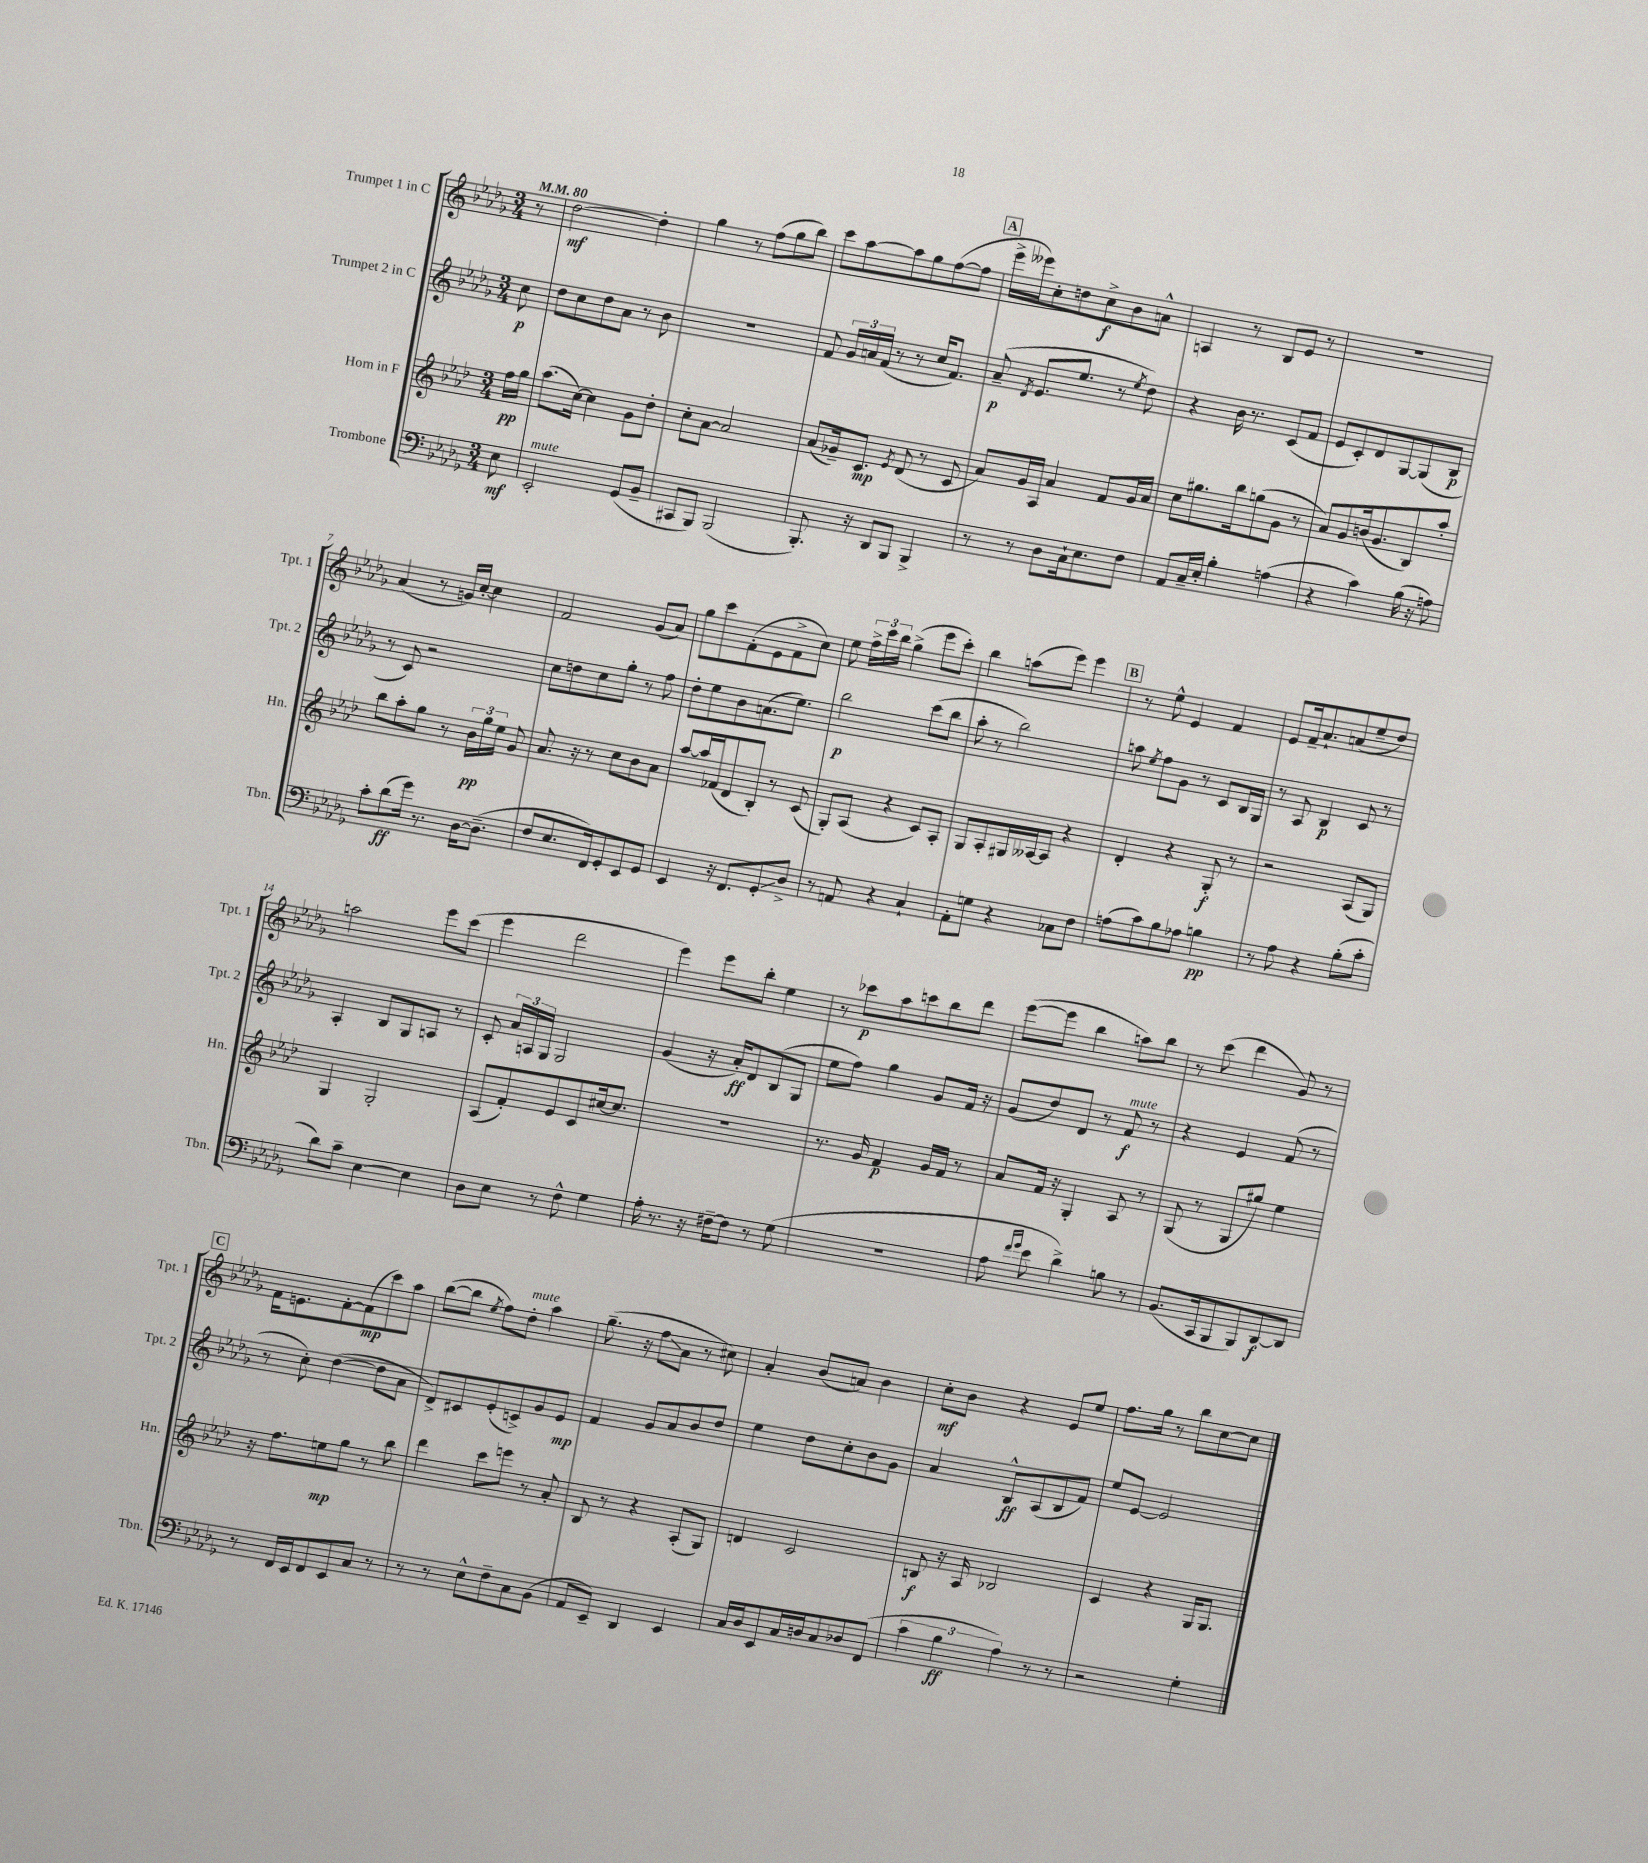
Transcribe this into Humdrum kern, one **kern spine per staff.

**kern	**kern	**kern	**kern
*staff4	*staff3	*staff2	*staff1
*clefF4	*clefG2	*clefG2	*clefG2
*k[b-e-a-d-g-]	*k[b-e-a-d-]	*k[b-e-a-d-g-]	*k[b-e-a-d-g-]
*M3/4	*M3/4	*M3/4	*M3/4
*MM80	*MM80	*MM80	*MM80
8E-	16ff	8cc	8r
.	16gg	.	.
=	=	=	=
2EE-'	(8.aa-	8dd-	[2dd-
.	.	8cc	.
.	[16cc)	.	.
.	4cc]	8dd-	.
.	.	8a-	.
(8GG-	8g	8r	4dd-']
8BB-~	8dd-'	8b-	.
=	=	=	=
8CC#	8cc'	2.r	4gg-
8BBB-)	[8a-	.	.
(2BBB-	2a-]	.	8r
.	.	.	(8ff
.	.	.	8gg-
.	.	.	8bb-)
=	=	=	=
8.BBB-')	(8a-	8f	8ccc
.	16g-~)	24g-	[8aa-
.	.	24a	.
16r	8.c	.	.
.	.	(24f	.
8DD-	.	8r	8aa-]
.	8qe-	.	.
8BBB-	(8d-	8r	8gg-
4BBB-^	8r	16cc	([8ff
.	.	8.f)	.
.	8c	.	8ff]
=	=	=	=
8r	8a-)	(8a-~	16eee-^
.	.	.	16eee--)
.	.	8qd-	.
8r	16g	8.e-	8cc'
.	16A-	.	.
8D-	4a-	.	8dd
.	.	8.ee-	.
16C`	.	.	8cc^
8.E-	.	.	.
.	8f	8r	8b-
.	.	8qee-	.
8F	16g	8dd-)	8a^^
.	16a-	.	.
=	=	=	=
8AA-	8cc	4r	4A
16C~	8.gg#	.	.
16E-'	.	.	.
4B-'	.	16b-	8r
.	16bb-	8.r	.
.	(8gg	.	8B-
(4A	8g	(8c	8e-
.	8r	8f	8r
=	=	=	=
4r	8a-)	8e-	2.r
.	8g	8c')	.
4c)	(16b	8d-	.
.	8.g	.	.
.	.	[8G-	.
(16B-	8B-)	(8G-]	.
16r	.	.	.
8A)	8aa-'	8B-	.
=	=	=	=
8c'	8bb-	8r	(4a-
(8d-	8aa-'	8c)	.
16g-)	8gg	2r	8r
8.r	.	.	.
.	8r	.	16g)
.	.	.	[16cc'
[16D-	24b-	.	4cc]
.	24gg	.	.
(8.D-~]	.	.	.
.	24ee-	.	.
.	8g	.	.
=	=	=	=
8F	8.a-	8cc	2f
8.E-	.	8dd	.
.	16r	.	.
.	8r	8cc	.
16FF)	.	.	.
8GG-'	8cc	8gg-'	.
8EE-	8b-	8r	(8g-
8GG-	8a-	8ff	8a-)
=	=	=	=
4EE-	[8aa-	8dd-'	8gg-
.	16aa-]	8ee-	8ccc
.	(16f-	.	.
16r	8d-	8b-	(8f'
8.FF	.	.	.
.	8B-')	(8.a	8e-
8GG-'	8r	.	8f^
.	.	8.ee-)	.
8D-^	(8c	.	8cc)
=	=	=	=
8r	8G')	2bb-	8ee-
8AA	(8A-	.	24ff^
.	.	.	24ccc
.	.	.	24bb-
4r	4r	.	(4gg-^
4C`	8c)	(8ccc	8eee-
.	8A-'	8bb-	8ccc')
=	=	=	=
8AA-'	8G	8aa-'	4bb-
8G	8A-'	8r	.
4r	16G#	2bb-)	(8aa
.	[16A--	.	.
.	8A--]	.	8eee-)
8C-	4r	.	4eee-
8F	.	.	.
=	=	=	=
(8A	4d-'	8aa	8r
.	.	8qee-	.
8c)	.	8ff	8ee-^^
8B-	4r	8g-	4e-
8A-	.	8r	.
4B	8G'	8c	4f
.	8r	16B-	.
.	.	16G-	.
=	=	=	=
8r	2r	8r	8e-
8A-	.	8A-	16f~
.	.	.	8.a-`
4r	.	4B-	.
.	.	.	(8a
(8B-'	(8A-	8c	8ee-~
8c'	8G)	8r	8dd-)
=	=	=	=
8d-)	4G	4A-'	2aa
8c~	.	.	.
[4E-	2G'	8B-	.
.	.	8G-	.
4E-]	.	8A	8eee-
.	.	8r	(8ccc
=	=	=	=
8D-	(8A-	8c'	4eee-
8E-	8f')	24a-	.
.	.	24A	.
.	.	24G-	.
8r	8e-	2G-	2ddd-
8F^^	8c	.	.
4G-	[16cc#	.	.
.	8.cc#]	.	.
=	=	=	=
16A-'	2.r	(4g-	4eee-)
8.r	.	.	.
16r	.	16r	8eee-
[16F#~	.	16a-')	.
8F#]	.	8d-	8bb-'
8r	.	(8B-	4ee-
(8G-	.	8G-	.
=	=	=	=
2.r	8.r	8ee-	8r
.	.	8ff)	8ccc-
.	16g	.	.
.	4f	4gg-	8aa-
.	.	.	8ccc
.	16g	8g-	8bb-
.	16f	.	.
.	8r	16f	8ddd-
.	.	16r	.
=	=	=	=
8A-	8a-	(8g-	([8eee-
16qqf	.	.	.
16qqg-	.	.	.
8e-	16f	8dd-)	8eee-]
.	16r	.	.
4d-^)	4G'	8d-	4bb-
.	.	8r	.
8B	8A-	8f	8aa)
8r	8r	8r	8bb-
=	=	=	=
(8.BB-	(8G	4r	8r
.	8r	.	(8ccc
16CC	.	.	.
8BBB-	8G	4e-	4ddd-
8BBB-)	8gg#)	.	.
[8DD-	4ee-	(8f	8g-)
8DD-]	.	8r	8r
=	=	=	=
8r	16r	8r	16f
.	8.ff	.	8.e
16FF	.	8cc')	.
16EE-	.	.	.
8FF	8ee	([4dd-	[8f'
8EE-	8gg	.	(8f]
8C	8r	8dd-]	8ccc)
8r	8bb-	8a-	8aa-
=	=	=	=
8r	4ddd-	8d-^)	([8bb-
8r	.	8c#	8bb-]
.	.	.	8qee-
8E-^^	8ccc	(8e-'	8ff)
8F~	8eee	8c^)	8dd-'
8C	8r	8g-	4aa-
(8BB-	8a-'	8e-	.
=	=	=	=
8AA-	8B-	4f	(8.gg-~
8EE-~)	8r	.	.
.	.	.	16r
4DD-	4r	8g-	8ff
.	.	8a-	8a-
4EE-	(8A-'	8b-	8r
.	8G)	8dd-	8cc#)
=	=	=	=
16C	4d	4ee-	4a-'
16D-	.	.	.
8EE-	.	.	.
16C	2c	8dd-	(8b-
16D	.	.	.
8C	.	8cc'	8a)
8D-	.	8b-	4b-
(8FF	.	8g-	.
=	=	=	=
6c	8B	4a-	8cc'
.	16r	.	8b-
6B-	.	.	.
.	16A-	.	.
.	2B-	8B-^^	4r
6A-)	.	.	.
.	.	(8A-	.
8r	.	8B-	8e-
8r	.	8f)	8ee-
=	=	=	=
2r	4c	8ee-	8.ff
.	.	[8e-	.
.	.	.	16gg-
.	4r	2e-]	8r
.	.	.	8bb-
4G-'	16G	.	[8cc
.	8.G	.	.
.	.	.	8cc]
==	==	==	==
*-	*-	*-	*-
